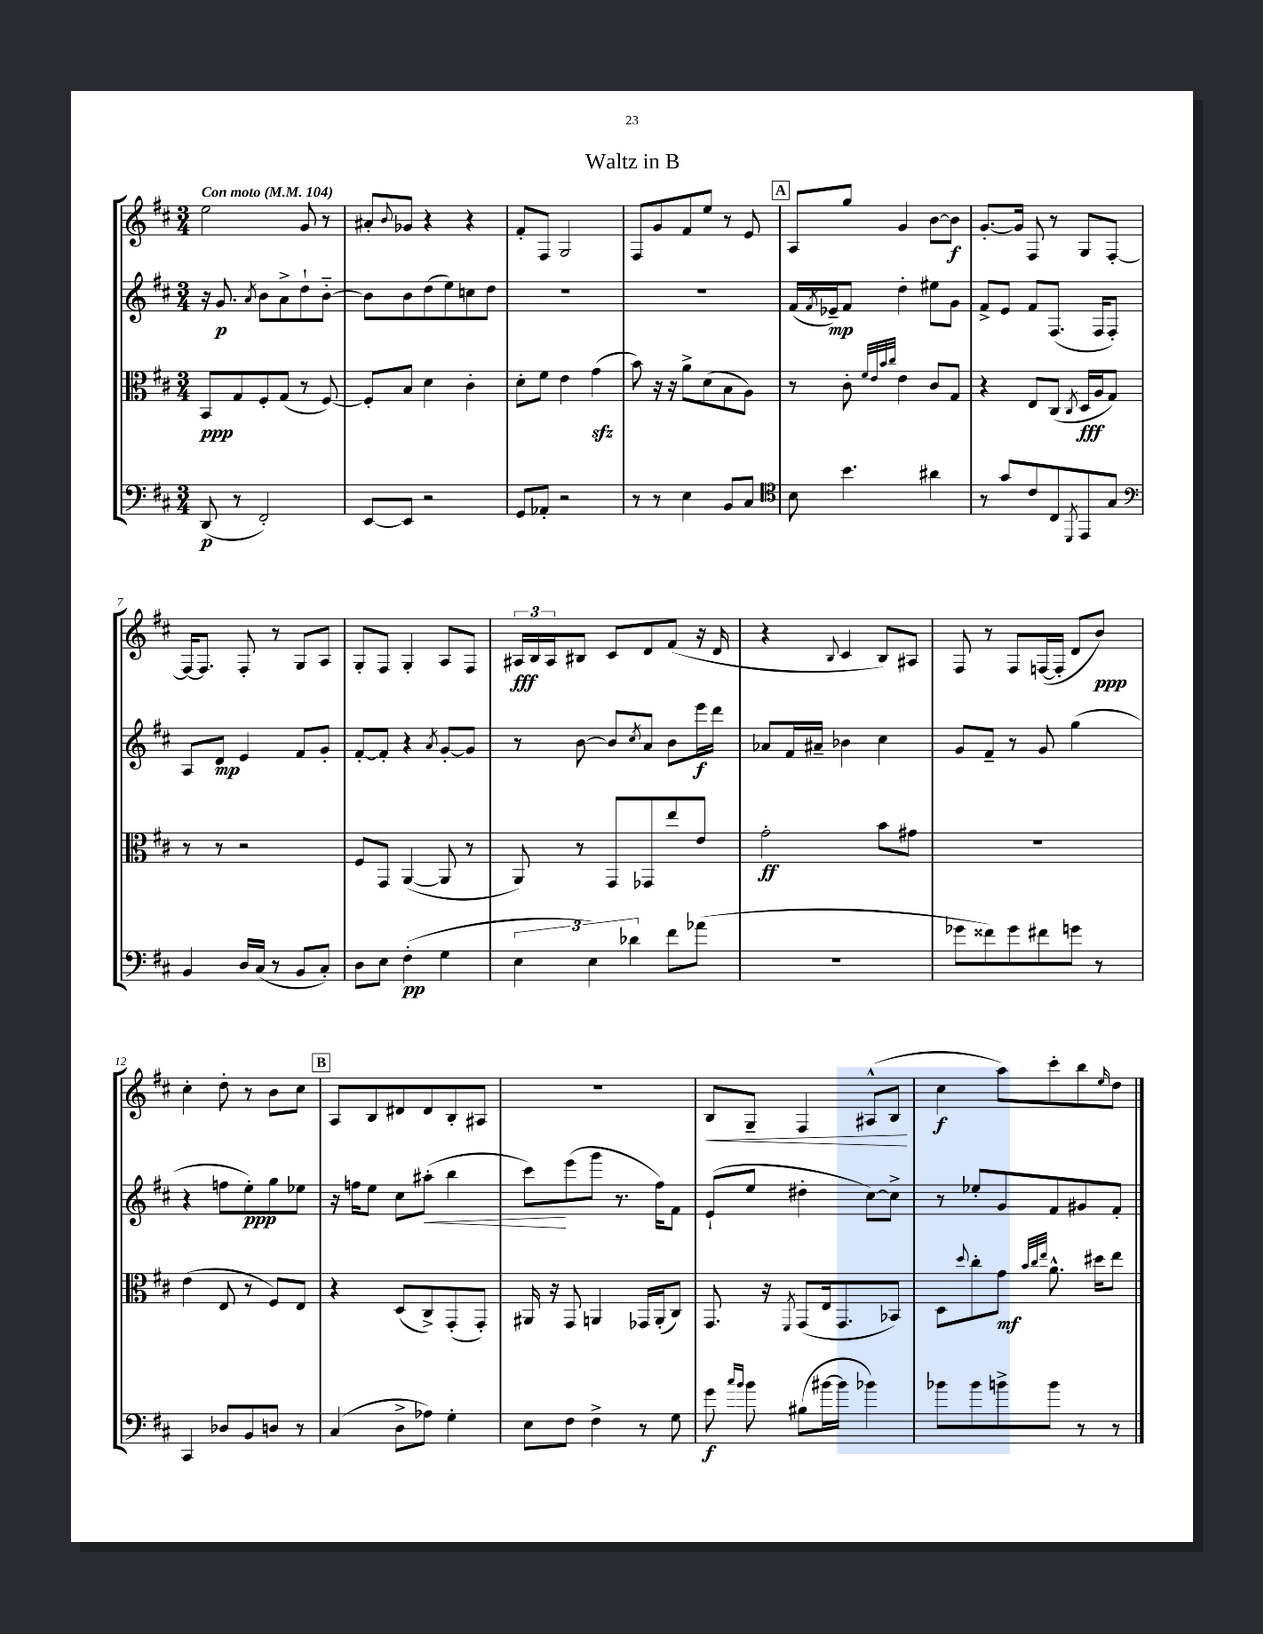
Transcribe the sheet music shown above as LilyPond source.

\header { title = "Waltz in B" }
<<
\new StaffGroup <<
\new Staff = "s0" {
    \clef treble \key d \major \numericTimeSignature \time 3/4 \tempo "Con moto" 4 = 104
    e''2 g'8 r8 |
    ais'8-. \appoggiatura { b'8 } ges'8 r4 r4 |
    fis'8-. fis8 g2 |
    fis8 g'8 fis'8 e''8 r8 e'8 |
    \mark \markup { \box "A" } a8 g''8 g'4 b'8~ b'8\f |
    g'8.~-. g'16 fis8 r8 g8 fis8~-. |
    fis16~ fis8. fis8-. r8 g8 a8 |
    g8-. fis8 g4-. a8 fis8 |
    \tuplet 3/2 { ais16\fff b16 ais16 } bis8 cis'8 d'8 fis'8( r16 d'16 |
    r4 \appoggiatura { b8 } cis'4 b8) ais8 |
    fis8 r8 fis8 f16~( f16-. d'8 b'8\ppp) |
    cis''4-. d''8-. r8 b'8 cis''8 |
    \mark \markup { \box "B" } a8 b8 dis'8 dis'8 b8-. ais8 |
    R2. |
    b8\< g8-- fis4 ais8-^( b8\! |
    cis''4\f a''8) cis'''8-. b''8 \grace { e''16 } d''8 \bar "|." |
}
\new Staff = "s1" {
    \clef treble \key d \major \numericTimeSignature \time 3/4
    r16 g'8.\p \acciaccatura { a'8 } b'8 a'8-> d''8-! b'8~-_ |
    b'8 b'8 d''8( e''8) c''8 d''8 |
    R2. |
    R2. |
    \mark \markup { \box "A" } fis'16( \acciaccatura { fis'8 } ees'16--\mp) fis'8 d''4-. eis''8 g'8 |
    fis'8-> e'8 fis'8 fis8.( fis16 fis8-.) |
    a8 d'8\mp e'4 fis'8 g'8-. |
    fis'8~-. fis'8-. r4 \acciaccatura { a'8 } g'8~-. g'8 |
    r8 b'8~ b'8 \acciaccatura { cis''8 } a'8 b'8 e'''16\f d'''16 |
    aes'8 fis'16 ais'16-- bes'4 cis''4 |
    g'8 fis'8-- r8 g'8 g''4( |
    r4 f''8 e''8-.\ppp) g''8 ees''8 |
    \mark \markup { \box "B" } r16 f''16 e''8 cis''8 ais''8-.\<( b''4 |
    cis'''8\!) e'''8( g'''8 r8. fis''16) fis'8 |
    e'8-!( e''8 dis''4-. cis''8~) cis''8-> |
    r8 ees''8-. g'8 fis'8 gis'8 fis'8-. \bar "|." |
}
\new Staff = "s2" {
    \clef alto \key d \major \numericTimeSignature \time 3/4
    b,8\ppp g8 fis8-. g8( r8 fis8~) |
    fis8-. b8 d'4 cis'4-. |
    d'8-. fis'8 e'4 g'4\sfz( |
    b'8) r16 r16 a'8-> d'8( b8 a8) |
    \mark \markup { \box "A" } r8 cis'8-. \grace { fis'32 e'32 b'32 cis''32 } e'4 cis'8 g8 |
    r4 e8 cis8( \acciaccatura { cis8 } d16\fff a16 g8) |
    r8 r8 r2 |
    fis8 g,8 a,4~( a,8 r8 |
    a,8) r8 g,8 ges,8 e''8 e'8 |
    g'2-.\ff b'8 gis'8 |
    R2. |
    e'4( e8 r8 fis8) e8 |
    \mark \markup { \box "B" } r4 d8( cis8->) g,8-.( g,8-.) |
    ais,16 r16 g,8 a,4 ges,16 a,16-.( cis8) |
    g,8. r16 \acciaccatura { fis,8 } g,8( e16 g,8. bes,8) |
    d8 \appoggiatura { d''8 } cis''8-. g'8\mf \grace { b'32 cis''32 e''32 } a'8.-^ dis''16 e''8 \bar "|." |
}
\new Staff = "s3" {
    \clef bass \key d \major \numericTimeSignature \time 3/4
    d,8\p( r8 fis,2-.) |
    e,8~ e,8 r2 |
    g,8 aes,8-. r2 |
    r8 r8 e4 b,8 cis8 |
    \mark \markup { \box "A" } \clef tenor b8 b'4. ais'4 |
    r8 g'8 cis'8 cis8 \acciaccatura { d,8 } e,8 g8 |
    \clef bass b,4 d16 cis16( r8 b,8 cis8-.) |
    d8 e8 fis4-.\pp( g4 |
    \tuplet 3/2 { e4 e4) des'4 } fis'8 aes'8( |
    R2. |
    ges'8 fisis'8) ges'8 fis'8 g'8 r8 |
    cis,4 des8 b,8 d8 r8 |
    \mark \markup { \box "B" } cis4( d8-> aes8) g4-. |
    e8 fis8 fis4-> r8 g8 |
    g'8\f \grace { cis''16 b'16 } b'8 bis8( bis'16~ bis'16 bes'4) |
    bes'8 bes'8 b'8-> b'8 r8 r8 \bar "|." |
}
>>
>>
